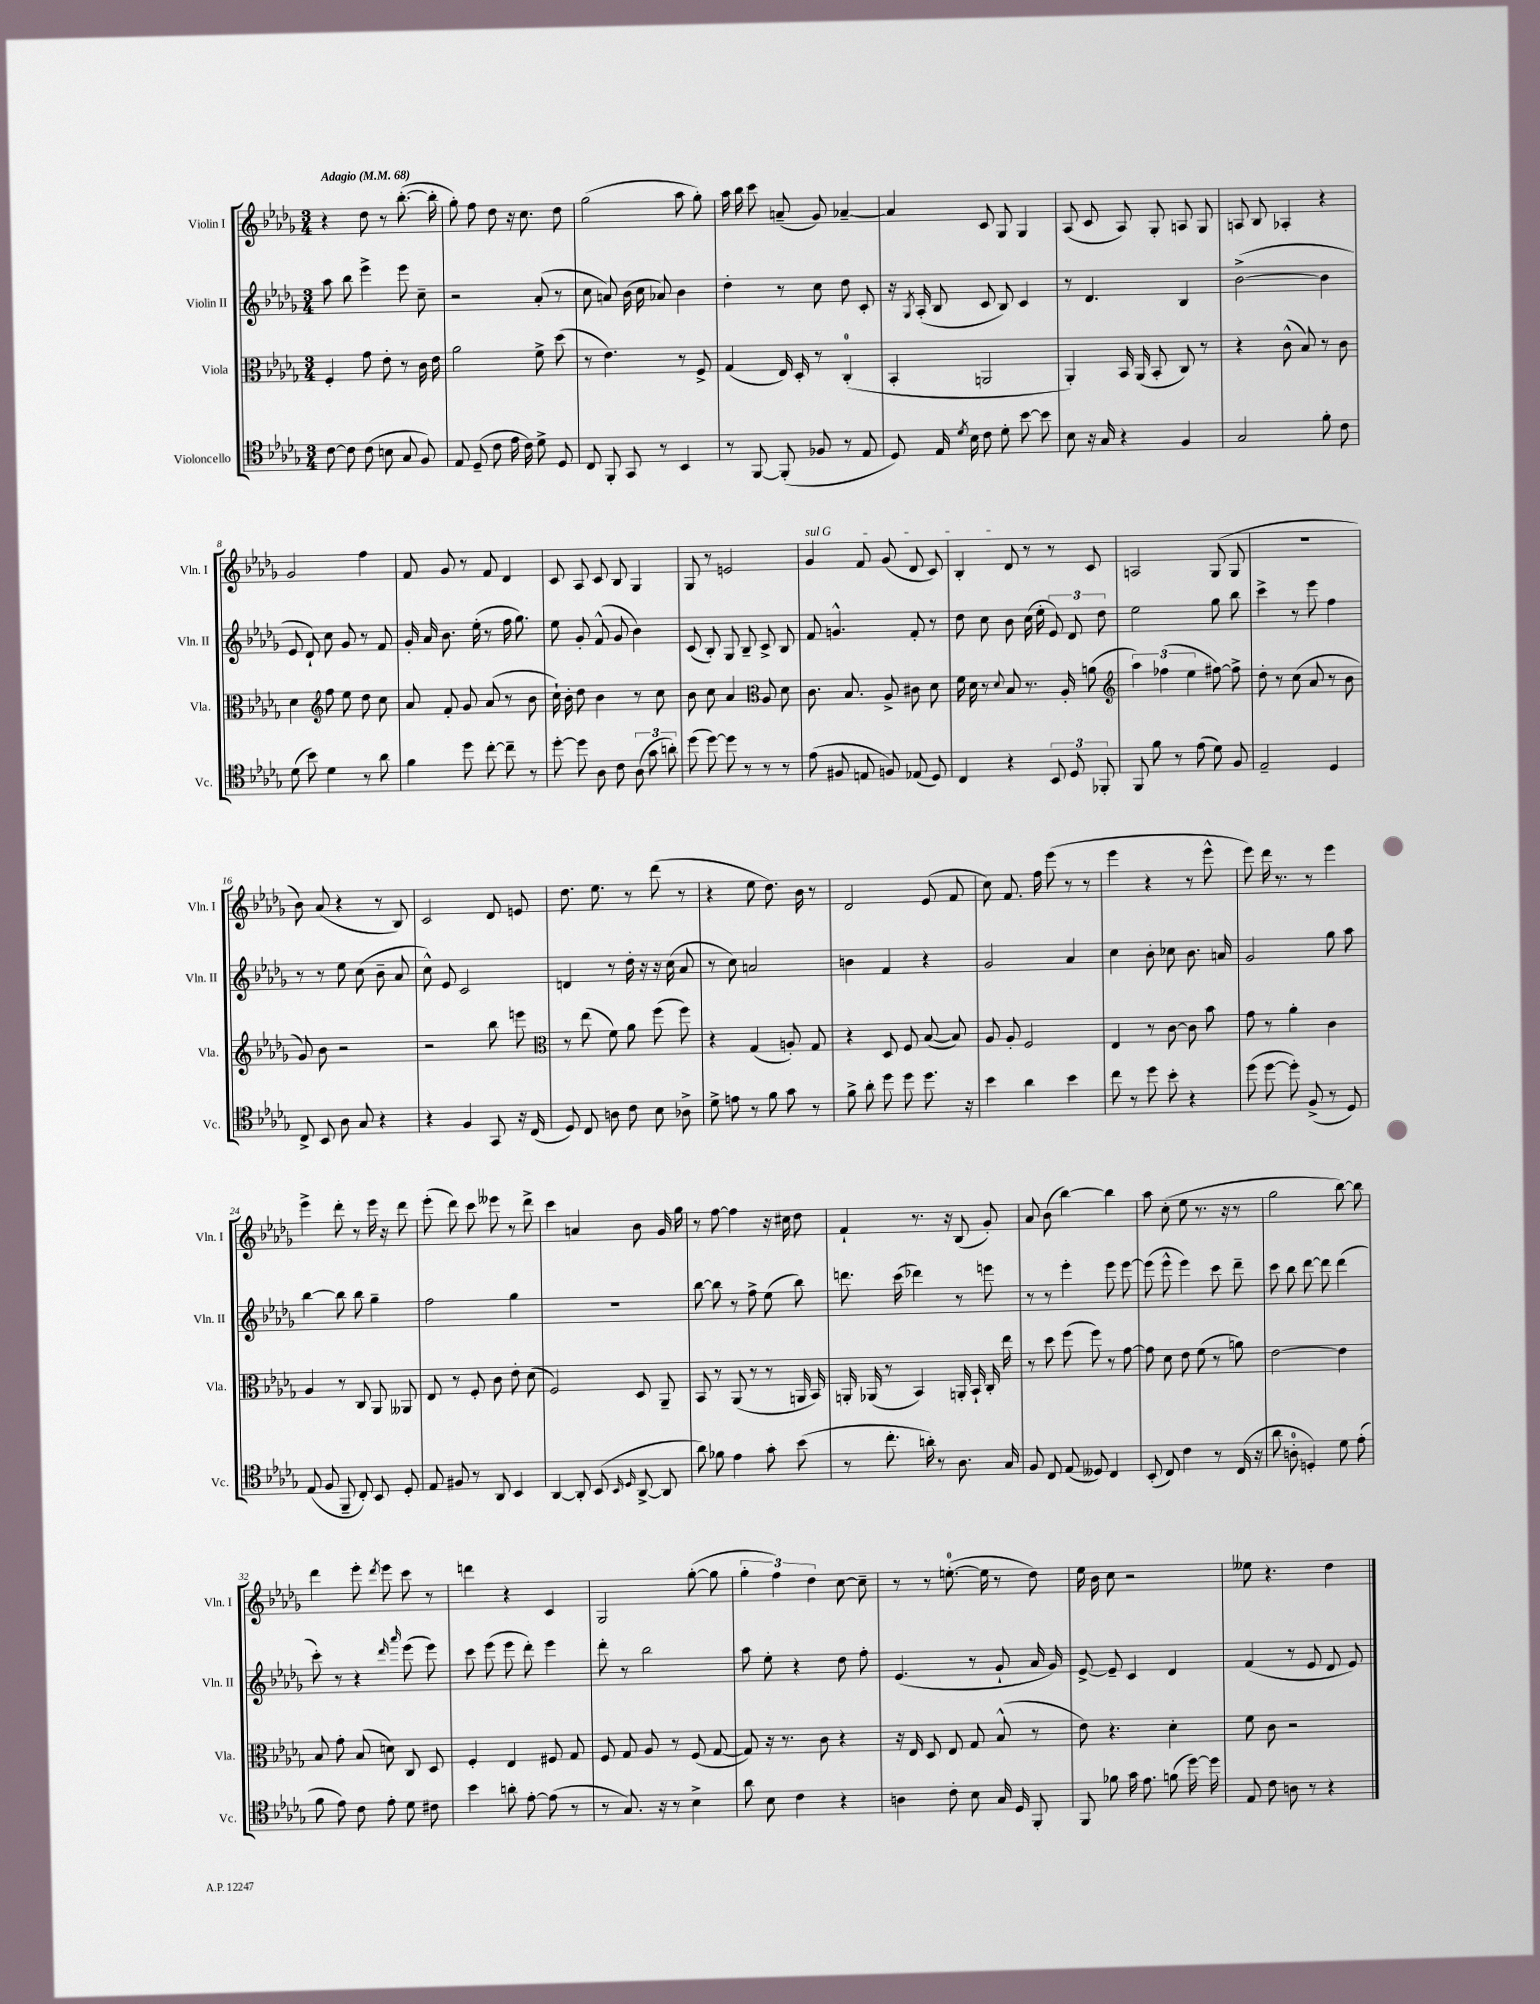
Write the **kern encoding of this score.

**kern	**kern	**kern	**kern
*staff4	*staff3	*staff2	*staff1
*clefC4	*clefC3	*clefG2	*clefG2
*k[b-e-a-d-g-]	*k[b-e-a-d-g-]	*k[b-e-a-d-g-]	*k[b-e-a-d-g-]
*M3/4	*M3/4	*M3/4	*M3/4
*MM68	*MM68	*MM68	*MM68
[8c\	4F'/	8aa-\	4r
8c\]	.	8bb-\	.
(8c\	8g-\	4eee-^\	8dd-\
8B\	8e-'\	.	8r
8G-/	8r	8eee-\	([8.bb-'\
8F/)	16c\	8cc~\	.
.	16e-\	.	16bb-'\]
=	=	=	=
8E-/	2a-\	2r	8gg-'\)
(8D-~/	.	.	8ff\
8c\	.	.	8dd-\
16e-\	.	.	16r
16c\)	.	.	8.cc\
8d-^\	8f^\	(8a-'/	.
8D-/	(8dd-\	8r	8dd-\
=	=	=	=
8C/	8r	8cc\	(2gg-\
8FF'/	4.e-\)	8a/)	.
8GG-/	.	(16b-\	.
.	.	16cc\	.
8r	.	8a-/)	.
4BB-/	8r	4b-\	8aa-\
.	8F^/	.	8gg-'\)
=	=	=	=
8r	(4G-/	4dd-'\	16aa-\
.	.	.	16bb-\
[8FF/	.	.	8ccc\
(8FF'/]	16E-/)	8r	(8a~/
.	16D-'/	.	.
8F-/	8r	8cc\	8g-/)
8r	(4C'/	8dd-\	[4a-~/
8E-/	.	8c'/	.
=	=	=	=
8D-/)	4BB-'/	16r	4a-/]
.	.	8qG-/	.
.	.	(16A-'/	.
16E-/	.	8B-/	.
8qd-/	.	.	.
16B-\	.	.	.
8c\	2AA/	8c/	8c/
8d-'\	.	8B-/)	8G-/
[8b-\	.	4c/	4G-/
8b-\]	.	.	.
=	=	=	=
8B-\	4AA-'/)	8r	(8A-/
16r	.	4.d-/	8c/
16G-/	.	.	.
4r	16BB-/	.	8A-/)
.	(16AA-/	.	.
.	8BB-'/	.	8G-'/
4F/	8C/)	4B-/	8A/
.	8r	.	8G-/
=	=	=	=
2G-/	4r	([2b-^\	8A/
.	.	.	8B-/
.	(8c^^\	.	4A-'/
.	8B-/)	.	.
8f'\	8r	4b-\]	4r
8c\	8c\	.	.
=	=	=	=
(8d-\	4d-\	8e-/	2g-/
8b-\)	.	8d-`/)	.
*	*clefG2	*	*
4d-\	8ff\	8cc\	.
.	8ee-\	8g-/	.
8r	8dd-\	8r	4ff\
8a-\	8cc\	8f/	.
=	=	=	=
4f\	8a-/	16g-'/	8f/
.	.	16a-/	.
.	8f'/	8.b-\	8g-/
8dd-\	8g-/	.	8r
.	.	(16ee-'\	.
[8cc'\	(8a-/	8r	8f/
8cc~\]	8r	16ff\	4d-/
.	.	8.gg-\)	.
8r	8b-\	.	.
=	=	=	=
[8dd-'\	16cc`\)	8ee-\	8c/
.	16b-'\	.	.
8dd-\]	8dd-\	8g-'/	8A-/
8A-\	4b-\	(8f^^/	8c/
8c\	.	8g-/	8B-/
(12A-\	8r	4b-\)	4G-/
12g-\	.	.	.
.	8cc\	.	.
12a'\)	.	.	.
=	=	=	=
(8dd-\	8b-\	(8c/	8G-/
[8dd-\)	8cc\	8B-'/)	8r
8dd-\]	4a-/	8G-/	2e/
8r	.	8B-~/	.
*	*clefC3	*	*
8r	8A-/	8c^/	.
8r	8d-\	8B-/	.
=	=	=	=
(8e-\	8.c\	8f/	4g-/
8F#/	.	4.g^^/	.
.	8.B-/	.	.
8E/	.	.	8f/
8F/)	8A-^/	.	(8g-/
(8E-/	8c#\	8f'/	8d-/
8D-/)	8d-\	8r	8c/)
=	=	=	=
4C/	16f\	8dd-\	4B-'/
.	16d-\	.	.
.	8r	8cc\	.
.	8qqd-/	.	.
4r	8B-/	8b-\	8d-/
.	8.r	(16cc\	8r
.	.	16ee-'\	.
12BB-/	.	12e-/)	8r
.	16A-'/	.	.
12D-/	.	12d-/	.
.	(8a\	.	8c/
12FF-'/	.	12dd-\	.
=	=	=	=
*	*clefG2	*	*
8FF/	6aa-\)	2ee-\	2A/
8f\	.	.	.
.	(6ff-\	.	.
8r	.	.	.
.	6ee-\	.	.
(8e-\	.	.	.
8d-\)	[8ff#\)	8gg-\	(8G-/
8F/	8ff#^\]	8bb-\	8G-/
=	=	=	=
2E-~/	8dd-'\	4ccc^\	2.r
.	8r	.	.
.	(8cc\	8r	.
.	8a-/	8eee-\	.
4D-/	8r	4ff\	.
.	8b-\	.	.
=	=	=	=
8C^/	8g-/)	8r	8b-\)
8BB-/	8b-\	8r	(8a-/
8A-\	2r	8ee-\	4r
8G-/	.	(8cc\	.
4r	.	8b-~\	8r
.	.	8a-/	8B-/)
=	=	=	=
4r	2r	8cc^^\)	2c/
.	.	8e-/	.
4F/	.	2c/	.
8GG-/	8bb-\	.	8d-/
16r	8eee\	.	8e/
(16C/	.	.	.
=	=	=	=
*	*clefC3	*	*
8D-/)	8r	4d/	8.dd-\
8C/	(8ee-\	.	.
.	.	.	8.ee-\
8A\	8f\)	8r	.
8c\	8a-\	16dd-'\	8r
.	.	16r	.
8B-\	(8ff\	16r	(8ddd-\
.	.	(16cc\	.
8A-^\	8ff\)	8a-/	8r
=	=	=	=
8d-^\	4r	8r	4r
8e\	.	8cc\)	.
8r	(4G-/	2a/	8ee-\
8f\	.	.	8.dd-\)
8g-\	8A'/)	.	.
.	.	.	16b-\
8r	8G-/	.	8r
=	=	=	=
8f^\	4r	4b\	2d-/
8a-'\	.	.	.
8dd-\	8D-/	4f/	.
8dd-\	8F/	.	.
8.dd-\	([8B-/	4r	(8e-/
.	8B-/])	.	8f/
16r	.	.	.
=	=	=	=
4b-\	8A-/	2g-/	8cc\)
.	8A-'/	.	8.f/
4a-\	2F/	.	.
.	.	.	16ff\
.	.	.	(8eee-\
4b-\	.	4a-/	8r
.	.	.	8r
=	=	=	=
8cc\	4E-/	4cc\	4eee-\
8r	.	.	.
8dd-\	8r	8b-'\	4r
8b-'\	[8c\	8cc-\	.
4r	8c\]	8.b-\	8r
.	8b-\	.	8eee-^^\
.	.	16a/	.
=	=	=	=
(8dd-\	8g-\	2g-/	8eee-\)
[8dd-\	8r	.	16ddd-\
.	.	.	8.r
8dd-'\])	4a-'\	.	.
(8F^/	.	.	8r
8r	4c\	8gg-\	4eee-\
8D-/)	.	8aa-\	.
=	=	=	=
(8E-/	4A-/	[4bb-\	4eee-^\
8F/	.	.	.
8FF~/	8r	8bb-\]	8ddd-'\
8C'/)	8C/	8bb-\	8r
8BB-/	8AA-/	4gg-~\	16eee-\
.	.	.	16r
8D-'/	8AA--/	.	8ddd-\
=	=	=	=
8E-/	8E-/	2ff\	(8eee-'\
8F#/	8r	.	8ddd-\)
8r	8F'/	.	8ccc\
8AA-/	8c\	.	8eee--\
4BB-/	8e-'\	4gg-\	8r
.	(8d-\	.	8ddd-^\
=	=	=	=
[4AA-/	2F/)	2.r	4ccc\
8AA-'/]	.	.	4a/
(8BB-/	.	.	.
16qqBB-/	.	.	.
16qqD-/	.	.	.
[8AA-^/	8D-/	.	8b-\
8AA-/]	8AA-~/	.	16g-/
.	.	.	16gg-\
=	=	=	=
8a-\)	8BB-/	[8bb-\	8r
8f-\	8r	8bb-\]	[8ff\
4e-\	(8AA-/	8r	4ff\]
.	8r	8ff^\	.
8g-'\	8r	(8ee-\	16r
.	.	.	16cc#\
(8b-\	16AA/	8bb-\)	8dd-\
.	16BB-/)	.	.
=	=	=	=
8r	16AA'/	8.ddd\	4f`/
.	(16AA-/	.	.
8.cc'\	8r	.	.
.	.	(16ccc\	.
.	4BB-/)	4ddd-\)	8.r
16a'\)	.	.	.
8r	.	.	.
.	.	.	16r
8.A-\	16AA'/	8r	(8B-/
.	16BB-`/	.	.
.	16C'/	8eee\	8g-'/)
16G-/	16ee-\	.	.
=	=	=	=
8F/	8r	8r	8a-/
8C/	8dd-\	8r	(8b-\
(8E-/	(8ff\	4eee-'\	[4bb-\)
8D--/)	8ff\)	.	.
4C/	8r	8eee-\	4bb-\]
.	[8g-\	[8eee-\	.
=	=	=	=
(8BB-'/	8g-\]	(8eee-\]	8aa-\
8C/)	8d-\	8eee-^^\	(8cc'\
4c\	8e-\	4eee-\)	8ee-\
.	(8f\	.	8.r
8r	8r	8ccc\	.
.	.	.	16r
(16C/	8a\)	8ddd-~\	8r
16r	.	.	.
=	=	=	=
8a-\	[2e-\	8ccc\	2gg-\
8A'\	.	8bb-\	.
4D'/)	.	[8ddd-\	.
.	.	8ddd-\]	.
8d-\	4e-\]	(4ddd-\	[8bb-\)
(8e-'\	.	.	8bb-\]
=	=	=	=
8f\	8B-/	8ccc'\)	4ddd-\
8e-\)	8g-'\	8r	.
8c\	(8B-/	4r	8eee-'\
.	.	.	8qddd-/
8e-'\	8d\)	.	8eee-\
.	.	16qqddd-/	.
.	.	16qqaaa-/	.
8d-\	8C/	(8eee-\	8ccc\
8c#\	8D-/	8eee-\)	8r
=	=	=	=
4b-\	4F'/	8ccc\	4ddd\
.	.	(8eee-\	.
8a'\	4E-/	8eee-\	4r
[8e-'\	.	8ddd-'\)	.
(8e-\]	8F#/	4eee-\	4c/
8r	8G-/	.	.
=	=	=	=
8r	8F/	8ddd-'\	2G-/
8.G-/)	8G-/	8r	.
.	8A-/	2bb-\	.
16r	.	.	.
8r	8r	.	.
4B-^\	(8F/	.	([8gg-'\
.	[8G-/	.	8gg-\]
=	=	=	=
8a-\	8G-/])	8aa-\	6gg-'\
8B-\	16r	8ee-'\	.
.	.	.	6ff\)
.	8.r	.	.
4c\	.	4r	.
.	.	.	6dd-\
.	8c\	.	.
4r	4r	8dd-\	[8cc\
.	.	8ff'\	8cc~\]
=	=	=	=
4A\	16r	(4.e-/	8r
.	16E-/	.	.
.	8D-/	.	8r
8c'\	8E-/	.	([8.ee'\
8B-\	8G-/	8r	.
.	.	.	16ee\]
16G-/	(8B-^^/	8g-`/	8r
16D-/	.	.	.
8FF'/	8r	16a-/	8dd-\)
.	.	16g-/)	.
=	=	=	=
8FF/	8e-\)	[8e-^/	16ee-\
.	.	.	16b-\
8f-\	4.r	8e-~/]	8cc\
16g-\	.	4c/	2r
8.e-\	.	.	.
(8f\	4d-'\	4d-/	.
[16dd-\)	.	.	.
16dd-\]	.	.	.
=	=	=	=
8E-/	8f\	(4f/	8ee--\
8c\	8c\	.	4.r
8A\	2r	8r	.
8r	.	8e-/	.
4r	.	8d-/	4dd-\
.	.	8e-/)	.
==	==	==	==
*-	*-	*-	*-
